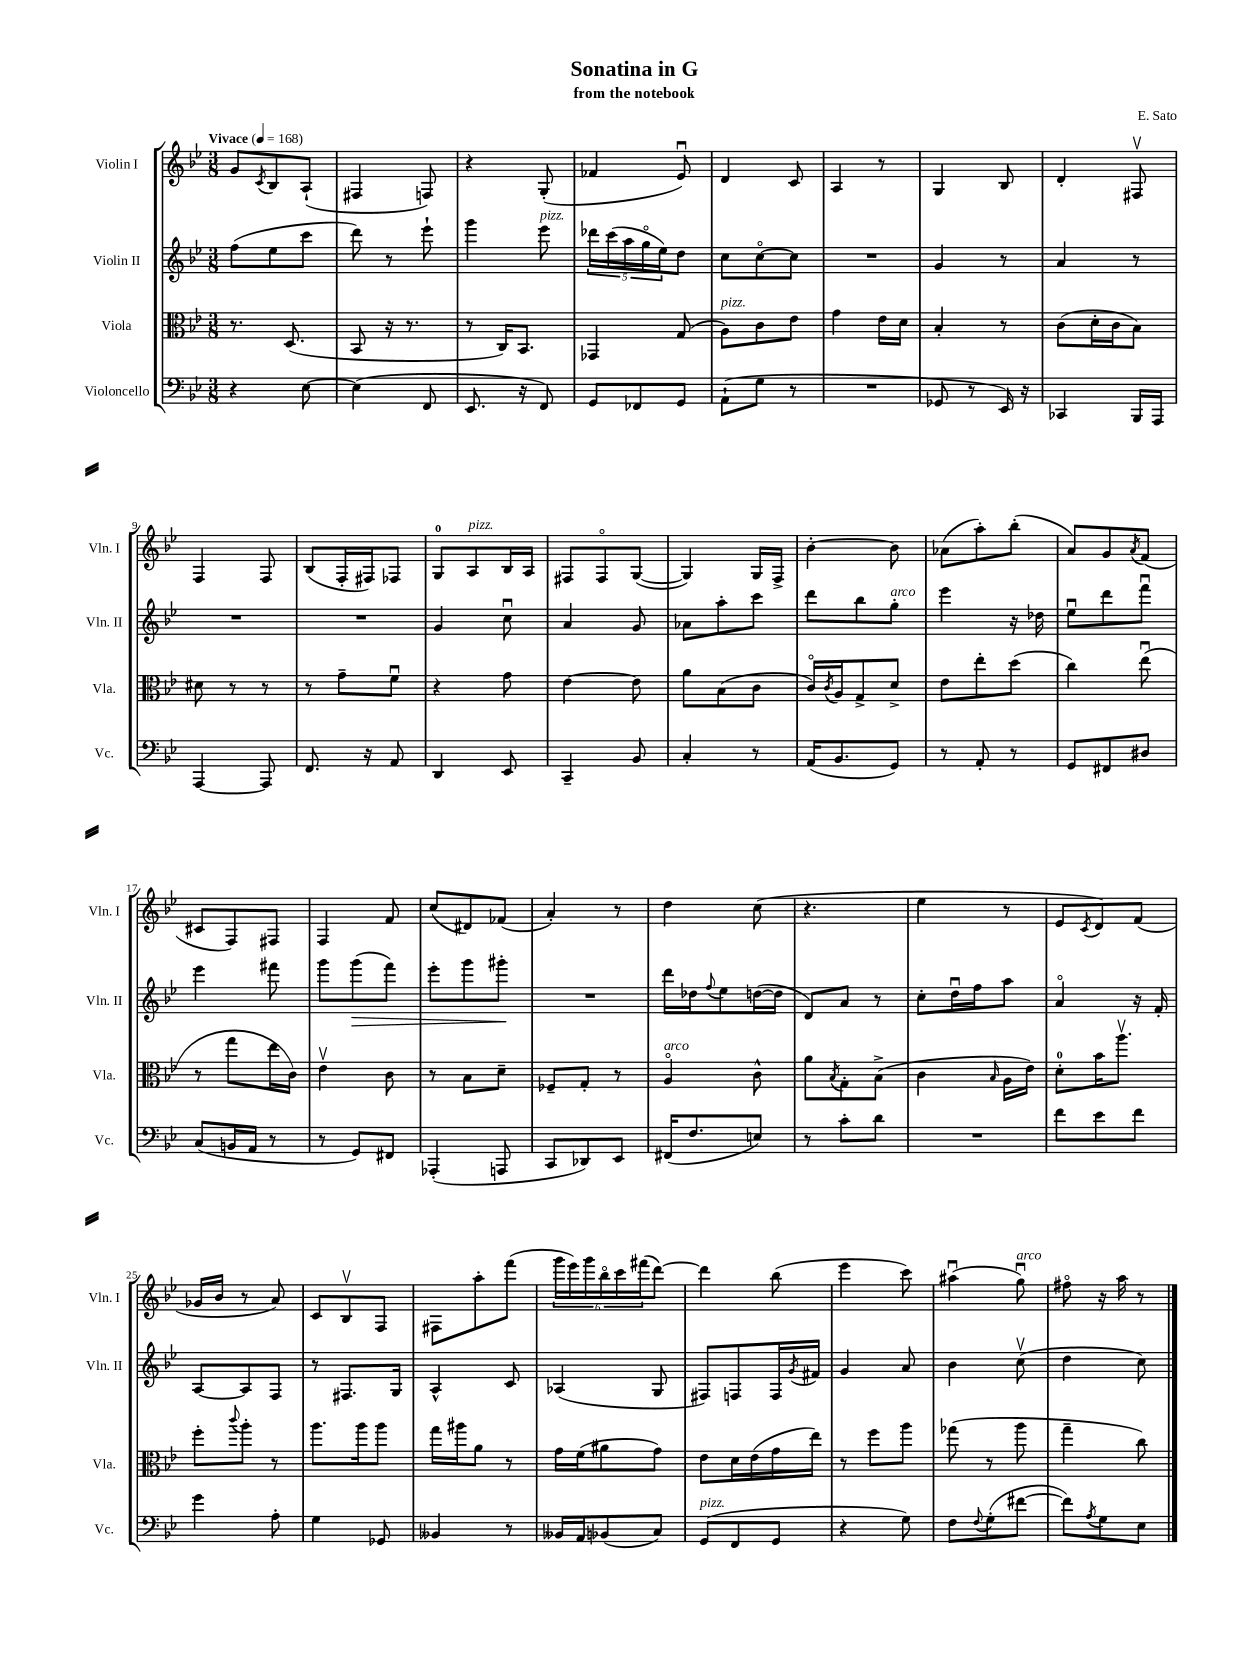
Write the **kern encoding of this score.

**kern	**kern	**kern	**kern
*staff4	*staff3	*staff2	*staff1
*clefF4	*clefC3	*clefG2	*clefG2
*k[b-e-]	*k[b-e-]	*k[b-e-]	*k[b-e-]
*M3/8	*M3/8	*M3/8	*M3/8
*MM168	*MM168	*MM168	*MM168
4r	8.r	(8ff	8g
.	.	.	8qc
.	.	8ee-	8B-
.	(8.D	.	.
[8E-	.	8ccc	(8A`
=	=	=	=
(4E-]	8BB-	8ddd)	4F#
.	16r	8r	.
.	8.r	.	.
8FF	.	8eee-`	8F)
=	=	=	=
8.EE-	8r	4ggg	4r
.	16C)	.	.
16r	8.BB-	.	.
8FF)	.	8eee-	(8G'
=	=	=	=
8GG	4GG-	20ddd-	4f-
.	.	(20ccc	.
.	.	20aa	.
8FF-	.	.	.
.	.	20ggo	.
.	.	20ee-)	.
8GG	(8G	8dd	8e-u)
=	=	=	=
(8AA`	8A)	8cc	4d
8G	8c	[8cco	.
8r	8e-	8cc]	8c
=	=	=	=
4.r	4g	4.r	4A
.	16e-	.	8r
.	16d	.	.
=	=	=	=
8GG-	4B-'	4g	4G
8r	.	.	.
16EE-)	8r	8r	8B-
16r	.	.	.
=	=	=	=
4CC-	(8c	4a	4d'
.	16d'	.	.
.	16c	.	.
16BBB-	8B-)	8r	8F#v
16AAA	.	.	.
=	=	=	=
[4AAA	8d#	4.r	4F
.	8r	.	.
8AAA]	8r	.	8F
=	=	=	=
8.FF	8r	4.r	(8B-
.	8g~	.	16F'
16r	.	.	16F#)
8AA	8fu	.	8F-
=	=	=	=
4DD	4r	4g	8G
.	.	.	8A
8EE-	8g	8ccu	16B-
.	.	.	16A
=	=	=	=
4CC~	[4e-	4a	8F#
.	.	.	8F#o
8BB-	8e-]	8g	([8G
=	=	=	=
4C'	8a	8a-	4G])
.	(8B-	8aa'	.
8r	8c	8ccc	16G
.	.	.	16F^
=	=	=	=
(16AA	16co)	8ddd	[4b-'
.	8qc	.	.
8.BB-	16A	.	.
.	8G^	8bb-	.
8GG)	8d^	8gg'	8b-]
=	=	=	=
8r	8e-	4eee-	(8a-
8AA'	8ee-'	.	8aa')
8r	(8dd	16r	(8bb-'
.	.	16dd-	.
=	=	=	=
8GG	4cc)	8ee-u	8a)
8FF#	.	8ddd	8g
.	.	.	8qa
8D#	(8ee-u	8fffu	(8f
=	=	=	=
(8C	8r	4eee-	8c#
16BB	8gg	.	8F)
16AA	.	.	.
8r	16ee-	8fff#	8F#
.	16c)	.	.
=	=	=	=
8r	4e-v	8ggg	4F
8GG)	.	(8ggg	.
8FF#	8c	8fff)	8f
=	=	=	=
(4AAA-'	8r	8eee-'	(8cc
.	8B-	8ggg	8d#)
8AAA	8d~	8ggg#'	(8f-
=	=	=	=
8CC	8F-~	4.r	4a')
8DD-)	8G'	.	.
8EE-	8r	.	8r
=	=	=	=
(16FF#	4Ao	16ddd	4dd
8.F	.	16dd-	.
.	.	8qqff	.
.	.	8ee-	.
8E)	8c^^	([16dd	(8cc
.	.	16dd]	.
=	=	=	=
8r	8a	8d)	4.r
.	8qB-	.	.
8c'	8G'	8a	.
8d	(8B-^	8r	.
=	=	=	=
4.r	4c	8cc'	4ee-
.	.	16ddu	.
.	.	16ff	.
.	16qqB-	.	.
.	16A	8aa	8r
.	16e-)	.	.
=	=	=	=
8f	8d'	4ao	8e-
.	.	.	8qc
8e-	16b-	.	8d)
.	8.aav	.	.
8f	.	16r	(8f
.	.	16f'	.
=	=	=	=
4g	8ff'	[8A	16g-
.	.	.	16b-
.	8qqccc	.	.
.	8aa'	8A]	8r
8A'	8r	8F	8a)
=	=	=	=
4G	8.aa	8r	8c
.	.	8.F#	8B-v
.	16aa	.	.
8GG-	8aa	.	8F
.	.	16G	.
=	=	=	=
4BB--	16gg	4A^^	8F#
.	16aa#	.	.
.	8a	.	8aa'
8r	8r	8c	(8fff
=	=	=	=
16BB--	16g	(4A-	24ggg
.	.	.	24eee-)
16AA	(16f	.	.
.	.	.	24ggg
(8BB-	8a#	.	24bb-o
.	.	.	24ccc
.	.	.	(24fff#
8C)	8g)	8G	[8ddd)
=	=	=	=
(8GG	8e-	8F#)	4ddd]
8FF	16d	8F	.
.	(16e-	.	.
8GG	16g	16F	(8bb-
.	.	8qg	.
.	16ee-)	16f#	.
=	=	=	=
4r	8r	4g	4eee-
.	8ff	.	.
8G)	8aa	8a	8ccc)
=	=	=	=
8F	(8gg-	4b-	(4aa#u
8qqF	.	.	.
(8G'	8r	.	.
[8f#	8aa	(8ccv	8ggu)
=	=	=	=
8f#])	4gg~	4dd	8ff#o
8qA	.	.	.
8G	.	.	16r
.	.	.	16aa
8E-	8cc)	8cc)	8r
==	==	==	==
*-	*-	*-	*-
